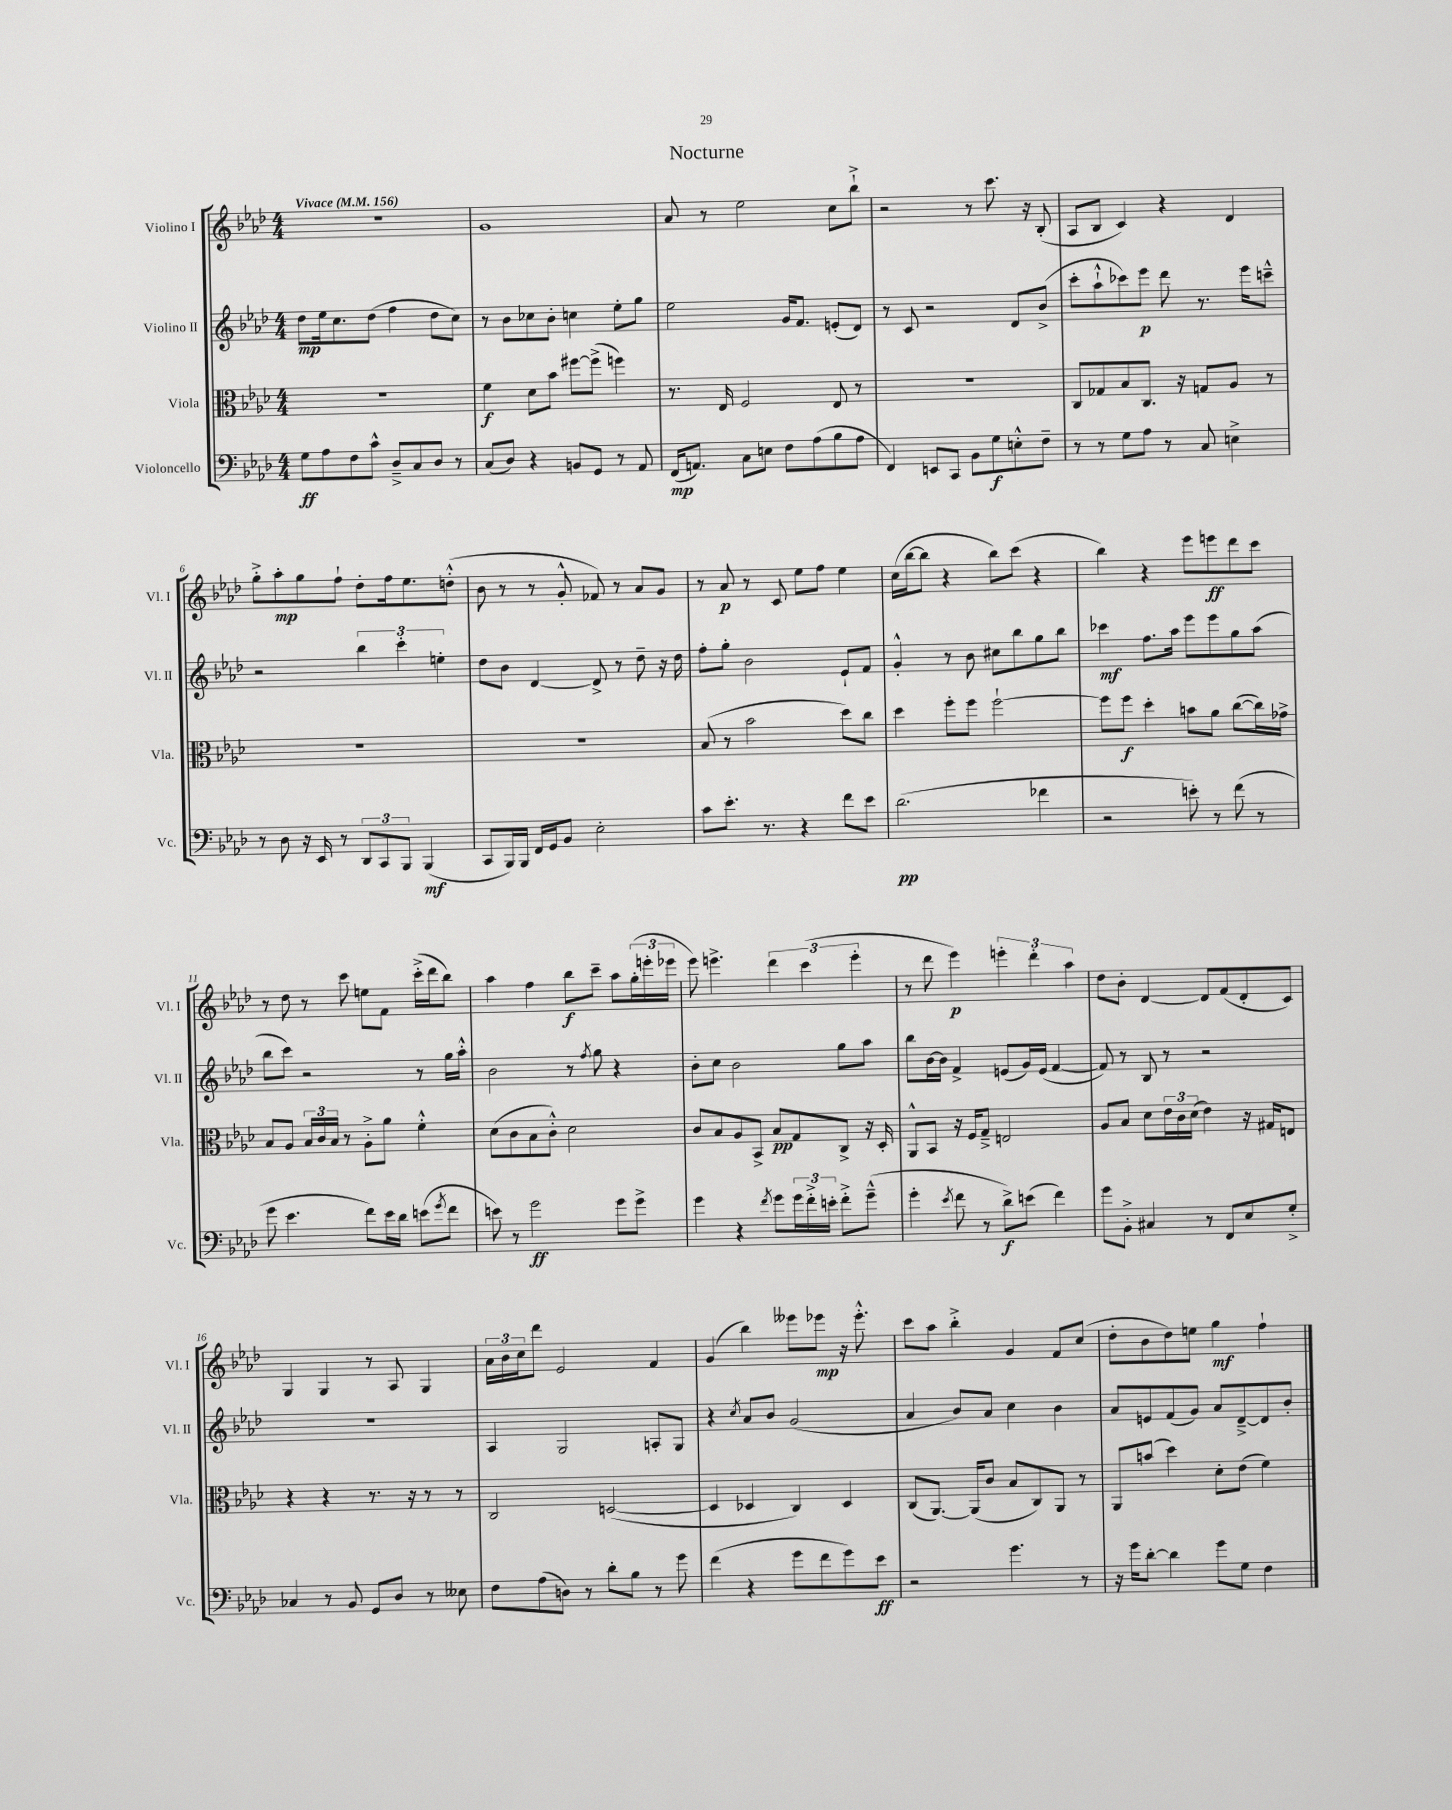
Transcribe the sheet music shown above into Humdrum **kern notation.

**kern	**dynam	**kern	**dynam	**kern	**dynam	**kern	**dynam
*part4	*part4	*part3	*part3	*part2	*part2	*part1	*part1
*staff4	*staff4	*staff3	*staff3	*staff2	*staff2	*staff1	*staff1
*I"Violoncello	*	*I"Viola	*	*I"Violino II	*	*I"Violino I	*
*I'Vc.	*	*I'Vla.	*	*I'Vl. II	*	*I'Vl. I	*
*clefF4	*	*clefC3	*	*clefG2	*	*clefG2	*
*k[b-e-a-d-]	*	*k[b-e-a-d-]	*	*k[b-e-a-d-]	*	*k[b-e-a-d-]	*
*M4/4	*	*M4/4	*	*M4/4	*	*M4/4	*
*MM156	*	*MM156	*	*MM156	*	*MM156	*
=1	=1	=1	=1	=1	=1	=1	=1
!	!	!	!	!	!	!LO:TX:a:B:t=Vivace	!
8G\L	ff	1r	.	8dd-\L	mp	1r	.
8A-\	.	.	.	16ee-\k	.	.	.
.	.	.	.	8.cc\	.	.	.
8F\	.	.	.	.	.	.	.
8c^^\J	.	.	.	(8dd-\J	.	.	.
8D-~^/L	.	.	.	4ff\	.	.	.
8C/	.	.	.	.	.	.	.
8D-/J	.	.	.	8dd-\L	.	.	.
8r	.	.	.	8cc\J)	.	.	.
=2	=2	=2	=2	=2	=2	=2	=2
(8C/L	.	4f\	f	8r	.	1g	.
8D-/J)	.	.	.	8b-\L	.	.	.
4r	.	8d-\L	.	8cc-X\	.	.	.
.	.	8b-\J	.	8b-'\J	.	.	.
8BBn/L	.	[8ff#X\L	.	4ccn\	.	.	.
8GG/J	.	(8ff#^\J]	.	.	.	.	.
8r	.	4ffn\)	.	8ee-'\L	.	.	.
8AA-/	.	.	.	8gg\J	.	.	.
=3	=3	=3	=3	=3	=3	=3	=3
(16FF/KL	mp	8.r	.	2ee-\	.	8a-/	.
8.AAn/J)	.	.	.	.	.	.	.
.	.	.	.	.	.	8r	.
.	.	16E-/	.	.	.	.	.
8C\L	.	2F/	.	.	.	2ee-\	.
8En\J	.	.	.	.	.	.	.
8F\L	.	.	.	16g/KL	.	.	.
.	.	.	.	8.f/J	.	.	.
(8A-\	.	.	.	.	.	.	.
8B-\	.	8E-/	.	(8en'/L	.	8cc\L	.
8A-\J	.	8r	.	8d-/J)	.	8bb-`^\J	.
=4	=4	=4	=4	=4	=4	=4	=4
4FF/)	.	1r	.	8r	.	2r	.
.	.	.	.	8c/	.	.	.
8EEn/L	.	.	.	2r	.	.	.
8CC/J	.	.	.	.	.	.	.
8BB-\L	.	.	.	.	.	8r	.
8G\	f	.	.	.	.	8.ccc\	.
8En'^^\	.	.	.	8d-/L	.	.	.
.	.	.	.	.	.	16r	.
8F~\J	.	.	.	(8b-^/J	.	(8B-'/	.
=5	=5	=5	=5	=5	=5	=5	=5
8r	.	8C/L	.	8ccc'\L	.	8A-/L	.
8r	.	8G-X/	.	8aa-`^^\	.	8B-/J	.
8G\L	.	8B-/	.	8ccc-X\)	.	4c/)	.
8A-\J	.	8.C/J	.	8eee-\J	p	.	.
8r	.	.	.	8ddd-\	.	4r	.
.	.	16r	.	.	.	.	.
8C/	.	8Gn/L	.	8.r	.	.	.
4En^\	.	8A-/J	.	.	.	4d-/	.
.	.	.	.	16eee-\KL	.	.	.
.	.	8r	.	8cccn~^^\J	.	.	.
!!LO:LB:g=z
=6	=6	=6	=6	=6	=6	=6	=6
8r	.	1r	.	2r	.	8gg'^\L	.
8D-\	.	.	.	.	.	8aa-'\	mp
16r	.	.	.	.	.	8gg\	.
16EE-/	.	.	.	.	.	.	.
8r	.	.	.	.	.	8ff`\J	.
12DD-/L	.	.	.	6bb-\	.	8dd-'\L	.
12CC/	.	.	.	.	.	.	.
.	.	.	.	.	.	16ff\k	.
12BBB-/J	.	.	.	6ccc'\	.	.	.
.	.	.	.	.	.	8.ee-\	.
(4BBB-/	mf	.	.	.	.	.	.
.	.	.	.	6een'\	.	.	.
.	.	.	.	.	.	(8ddn'^^\J	.
=7	=7	=7	=7	=7	=7	=7	=7
8CC/L	.	1r	.	8dd-\L	.	8b-\	.
16BBB-/L)	.	.	.	8b-\J	.	8r	.
16BBB-/JJ	.	.	.	.	.	.	.
16FF/LL	.	.	.	[4d-/	.	8r	.
16GG/J	.	.	.	.	.	.	.
8BB-/J	.	.	.	.	.	8g'^^/	.
2E-'\	.	.	.	8d-^/]	.	8f-X/)	.
.	.	.	.	8r	.	8r	.
.	.	.	.	8dd-~\	.	8a-/L	.
.	.	.	.	16r	.	8g/J	.
.	.	.	.	16dd-\	.	.	.
=8	=8	=8	=8	=8	=8	=8	=8
8c\L	.	(8B-/	.	8ff'\L	.	8r	.
8.e-'\J	.	8r	.	8gg'\J	.	8a-/	p
.	.	2b-\	.	2b-\	.	8r	.
8.r	.	.	.	.	.	.	.
.	.	.	.	.	.	8c/	.
4r	.	.	.	.	.	8ee-\L	.
.	.	.	.	.	.	8ff\J	.
8f\L	.	8dd-\L)	.	8e-`/L	.	4ee-\	.
8e-\J	.	8cc\J	.	8f/J	.	.	.
=9	=9	=9	=9	=9	=9	=9	=9
(2.d-\	pp	4dd-\	.	4g'^^/	.	(16cc\LL	.
.	.	.	.	.	.	[16bb-\J	.
.	.	.	.	.	.	8bb-\J]	.
.	.	8ff'\L	.	8r	.	4r	.
.	.	8ff\J	.	8b-\	.	.	.
.	.	[2ff`\	.	8cc#X\L	.	8bb-\L)	.
.	.	.	.	8bb-\	.	(8ccc\J	.
4f-X\	.	.	.	8gg\	.	4r	.
.	.	.	.	8bb-\J	.	.	.
=10	=10	=10	=10	=10	=10	=10	=10
2r	.	8ff\L]	.	4ccc-X\	mf	4bb-\)	.
.	.	8ff\J	f	.	.	.	.
.	.	4dd-'\	.	8.ff\L	.	4r	.
.	.	.	.	16aa-\Jk	.	.	.
8en'\)	.	8bn\L	.	8eee-\L	.	8eee-\L	.
8r	.	8a-\J	.	8eee-\	.	8eeen\	ff
(8f\	.	([8cc\L	.	8gg\	.	8ddd-\	.
8r	.	16cc\L])	.	(8aa-\J	.	8ccc\J	.
.	.	16g-X^\JJ	.	.	.	.	.
!!LO:LB:g=z
=11	=11	=11	=11	=11	=11	=11	=11
8g\	.	8B-/L	.	8bb-\L	.	8r	.
4.e-\	.	8A-/J	.	8ccc\J)	.	8dd-\	.
.	.	24B-/LL	.	2r	.	8r	.
.	.	24c/	.	.	.	.	.
.	.	24B-/JJ	.	.	.	.	.
.	.	8r	.	.	.	8ccc\	.
8f\L)	.	8A-'^\L	.	.	.	8een\L	.
16e-\L	.	8a-\J	.	.	.	8f\J	.
16d-\JJ	.	.	.	.	.	.	.
(8en\L	.	4f'^^\	.	8r	.	(16ccc'^\LL	.
.	.	.	.	.	.	16ddd-\J	.
8qg/	.	.	.	.	.	.	.
8f\J	.	.	.	16gg\LL	.	8bb-\J)	.
.	.	.	.	16aa-'^^\JJ	.	.	.
=12	=12	=12	=12	=12	=12	=12	=12
8en\)	.	(8d-\L	.	2b-\	.	4aa-\	.
8r	.	8c\	.	.	.	.	.
2g\	ff	8B-\	.	.	.	4ff\	.
.	.	8c'^^\J)	.	.	.	.	.
.	.	2d-\	.	8r	.	8bb-\L	f
.	.	.	.	8qff/	.	.	.
.	.	.	.	8gg\	.	8ccc~\J	.
8g\L	.	.	.	4r	.	8aa-\L	.
8g^\J	.	.	.	.	.	(24gg'\L	.
.	.	.	.	.	.	24eeen'\	.
.	.	.	.	.	.	24eee-X\JJ	.
=13	=13	=13	=13	=13	=13	=13	=13
4g\	.	8c/L	.	8b-'\L	.	8eee-\)	.
.	.	8B-/	.	8cc\J	.	4.eeen^\	.
4r	.	8A-/	.	2b-\	.	.	.
.	.	8BB-^/J	.	.	.	.	.
8qf/	.	.	.	.	.	.	.
8g\L	.	8B-/L	pp	.	.	6ddd-\	.
24g\L	.	8G/	.	.	.	.	.
24f'^\	.	.	.	.	.	(6ccc\	.
24en'\JJ	.	.	.	.	.	.	.
8f'^\L	.	8C^/J	.	8gg\L	.	.	.
.	.	.	.	.	.	6eee'\	.
(8g~^^\J	.	16r	.	8aa-\J	.	.	.
.	.	16D-'/	.	.	.	.	.
=14	=14	=14	=14	=14	=14	=14	=14
4g'\	.	8AA-^^/L	.	8bb-\L	.	8r	.
.	.	8BB-/J	.	[16b-\L	.	8ddd-\	.
.	.	.	.	16b-\JJ]	.	.	.
8qe-/	.	.	.	.	.	.	.
8f\	.	16r	.	4f^/	.	4eee-\)	p
.	.	16F/KL	.	.	.	.	.
8r	.	8G~^/J	.	.	.	.	.
8d-^\L)	f	2En/	.	(8en/L	.	6eeen'\	.
(8en\J	.	.	.	16g/L)	.	.	.
.	.	.	.	.	.	6ddd-'\	.
.	.	.	.	(16e/JJ	.	.	.
4f\)	.	.	.	[4f/	.	.	.
.	.	.	.	.	.	6aa-\	.
=15	=15	=15	=15	=15	=15	=15	=15
8g\L	.	8A-/L	.	8f/])	.	8dd-\L	.
8BB-'^\J	.	8B-/J	.	8r	.	8b-'\J	.
4C#X/	.	8d-\L	.	8B-/	.	[4d-/	.
.	.	24e-\L	.	8r	.	.	.
.	.	24c\	.	.	.	.	.
.	.	(24d-\JJ	.	.	.	.	.
8r	.	4e-\)	.	2r	.	8d-/L]	.
8FF/L	.	.	.	.	.	(8f/	.
8E-/	.	16r	.	.	.	8d-'/	.
.	.	16G#X/KL	.	.	.	.	.
8G'^/J	.	8En/J	.	.	.	8c/J)	.
!!LO:LB:g=z
=16	=16	=16	=16	=16	=16	=16	=16
4C-X/	.	4r	.	1r	.	4G/	.
8r	.	4r	.	.	.	4G/	.
8BB-/	.	.	.	.	.	.	.
8GG/L	.	8.r	.	.	.	8r	.
8D-/J	.	.	.	.	.	8A-/	.
.	.	16r	.	.	.	.	.
8r	.	8r	.	.	.	4G/	.
8E--X\	.	8r	.	.	.	.	.
=17	=17	=17	=17	=17	=17	=17	=17
8F\L	.	2C/	.	4A-/	.	24a-\LL	.
.	.	.	.	.	.	24b-\	.
.	.	.	.	.	.	24cc\J	.
(8A-\	.	.	.	.	.	8ddd-\J	.
8Dn\J)	.	.	.	2G/	.	2e-/	.
8r	.	.	.	.	.	.	.
8d-'\L	.	([2Dn/	.	.	.	.	.
8B-\J	.	.	.	.	.	.	.
8r	.	.	.	8An'/L	.	4f/	.
8g\	.	.	.	8G/J	.	.	.
=18	=18	=18	=18	=18	=18	=18	=18
(4f\	.	4D/]	.	4r	.	(4g/	.
.	.	.	.	8qcc/	.	.	.
4r	.	4D-X/	.	8a-/L	.	4bb-\)	.
.	.	.	.	8b-/J	.	.	.
8g\L	.	4C/)	.	(2g/	.	8eee--X\L	.
8f\	.	.	.	.	.	8eee-X\J	mp
8g\)	.	4D-/	.	.	.	16r	.
.	.	.	.	.	.	8.eee-'^^\	.
8e-\J	ff	.	.	.	.	.	.
=19	=19	=19	=19	=19	=19	=19	=19
2r	.	(8C/L	.	4a-/	.	8ccc\L	.
.	.	[8.AA-/J)	.	.	.	8aa-\J	.
.	.	.	.	8b-/L)	.	4bb-'^\	.
.	.	(16AA-/KL]	.	.	.	.	.
.	.	8c/J	.	8a-/J	.	.	.
4.g\	.	8B-/L	.	4cc\	.	4g/	.
.	.	8C/)	.	.	.	.	.
.	.	8AA-/J	.	4b-\	.	8f/L	.
8r	.	8r	.	.	.	(8cc/J	.
=20	=20	=20	=20	=20	=20	=20	=20
16r	.	8AA-/L	.	8a-/L	.	8dd-'\L	.
16g\KL	.	.	.	.	.	.	.
[8d-'\J	.	(8bn/J	.	8en/	.	8b-\	.
4d-\]	.	4dd-\)	.	(8f/	.	8dd-\)	.
.	.	.	.	8g/J)	.	8een\J	.
8g\L	.	8d-'\L	.	8a-/L	.	4gg\	mf
8G\J	.	(8e-\J	.	[8d-~^/	.	.	.
4F\	.	4f\)	.	8d-/]	.	4ff`\	.
.	.	.	.	8b-'/J	.	.	.
==	==	==	==	==	==	==	==
*-	*-	*-	*-	*-	*-	*-	*-
